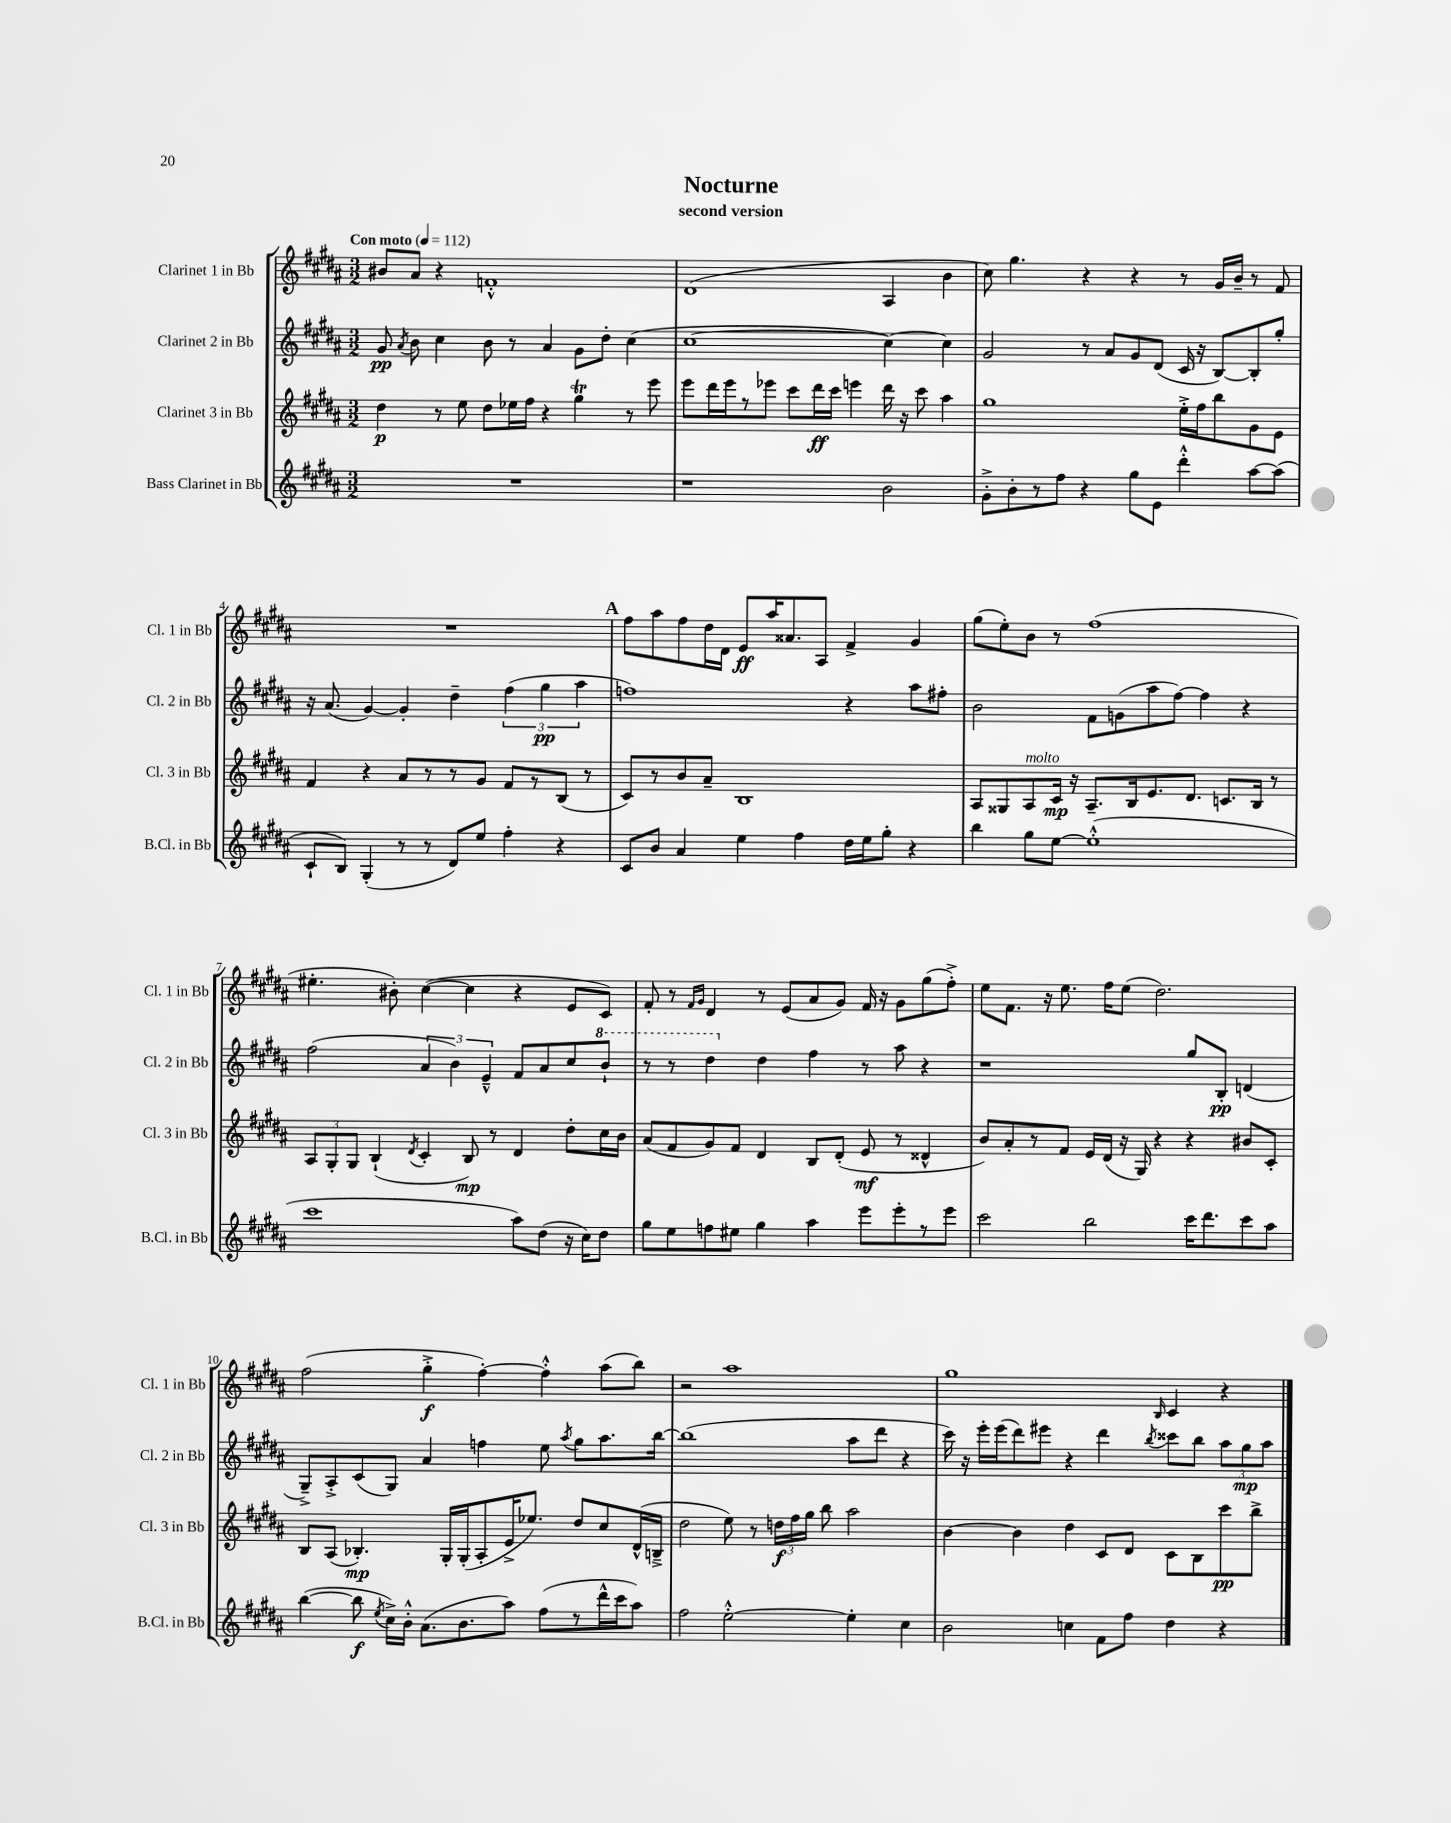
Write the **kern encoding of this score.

**kern	**kern	**kern	**kern
*staff4	*staff3	*staff2	*staff1
*clefG2	*clefG2	*clefG2	*clefG2
*k[f#c#g#d#a#]	*k[f#c#g#d#a#]	*k[f#c#g#d#a#]	*k[f#c#g#d#a#]
*M3/2	*M3/2	*M3/2	*M3/2
*MM112	*MM112	*MM112	*MM112
1.r	4dd#	8g#	8b#
.	.	8qa#	.
.	.	8b	8a#
.	8r	4cc#	4r
.	8ee	.	.
.	8dd#	8b	1f'^^
.	16ee-	8r	.
.	16ff#	.	.
.	4r	4a#	.
.	4gg#	8g#	.
.	.	8dd#'	.
.	8r	(4cc#	.
.	8eee	.	.
=	=	=	=
1r	8eee	[1cc#	(1d#
.	16ddd#	.	.
.	16eee	.	.
.	8r	.	.
.	8eee-	.	.
.	8ccc#	.	.
.	16ddd#	.	.
.	16ccc#	.	.
.	4eee	.	.
2b	16ddd#	4cc#_)	4A#
.	16r	.	.
.	8ccc#	.	.
.	4aa#	4cc#]	4b
=	=	=	=
8g#'^	1gg#	2g#	8cc#)
8b'	.	.	4.gg#
8r	.	.	.
8ff#	.	.	.
4r	.	8r	4r
.	.	8a#	.
8gg#	.	8g#	4r
8e	.	(8d#	.
4ddd#'^^	16ee'^	16c#	8r
.	16ff#	16r	.
.	8bb	[8B)	16g#
.	.	.	16b~
[8aa#	8g#	8B']	8r
(8aa#]	8e	8gg#'	8f#
=	=	=	=
8c#`	4f#	16r	1.r
.	.	(8.a#	.
8B)	.	.	.
(4G#'	4r	[4g#)	.
8r	8a#	4g#']	.
8r	8r	.	.
8d#)	8r	4dd#~	.
8ee	8g#	.	.
4ff#'	8f#	(6ff#	.
.	8r	.	.
.	.	6gg#	.
4r	(8B	.	.
.	.	6aa#	.
.	8r	.	.
=	=	=	=
8c#	8c#)	1ff)	8ff#
8b	8r	.	8aa#
4a#	8b	.	8ff#
.	8a#~	.	16dd#
.	.	.	16d#
4ee	1B	.	8e
.	.	.	16aa#
.	.	.	8.a##
4ff#	.	.	.
.	.	.	8A#
16dd#	.	4r	4f#^
16ee	.	.	.
8gg#'	.	.	.
4r	.	8aa#	4g#
.	.	8ff#'	.
=	=	=	=
4bb	8A#	2b	(8gg#
.	8G##	.	8ee')
8gg#	8A#	.	8b
[8ee	16c#	.	8r
.	16r	.	.
(1ee'^^]	8.A#~	8f#	(1ff#
.	.	(8g	.
.	16B	.	.
.	8.e	8aa#	.
.	.	[8ff#)	.
.	8.d#	.	.
.	.	4ff#]	.
.	8.c	.	.
.	.	4r	.
.	16B	.	.
.	8r	.	.
=	=	=	=
1ccc#	12A#	(2ff#	4.ee#'
.	12G#'	.	.
.	12G#	.	.
.	(4B`	.	.
.	.	.	8b#')
.	8qd#	.	.
.	4c#'	6a#	([4cc#
.	.	6b)	.
.	8B)	.	4cc#]
.	.	6e~^^	.
.	8r	.	.
8aa#)	4d#	8f#	4r
(8dd#	.	8a#	.
16r	8dd#'	8cc#	8e
16cc#)	.	.	.
8dd#	16cc#	8bb`	8c#)
.	16b	.	.
=	=	=	=
8gg#	(8a#	8r	8f#'
8ee	8f#	8r	8r
.	.	.	16qqf#
.	.	.	16qqg#
8ff	8g#)	4ddd#	4d#
8ee#	8f#	.	.
4gg#	4d#	4dd#	8r
.	.	.	(8e
4aa#	8B	4ff#	8a#
.	(8d#'	.	8g#)
8eee	8e	8r	16f#
.	.	.	16r
8eee'	8r	8aa#	8g#
8r	4d##^^	4r	(8gg#
8eee	.	.	8ff#'^)
=	=	=	=
2ccc#	8b)	1r	8ee
.	8a#'	.	8.f#
.	8r	.	.
.	.	.	16r
.	8f#	.	8.ee
2bb	16e	.	.
.	(16d#	.	16ff#
.	16r	.	(8ee
.	16G#)	.	.
.	4r	.	2.dd#)
16ccc#	4r	8gg#	.
8.ddd#	.	.	.
.	.	8B'	.
8ccc#	8b#	(4d	.
8aa#	8c#'	.	.
=	=	=	=
([4bb	8B	8G#~^)	(2ff#
.	(8A#	8A#'^	.
8bb]	4.B-')	(8c#	.
8qee	.	.	.
16cc#^)	.	8G#)	.
16b'^^	.	.	.
(8.a#	.	4a#	4gg#'^
.	16G#'	.	.
8.b	(16G#'	.	.
.	8A#'	4ff	[4ff#')
8aa#)	16e^	.	.
.	8.ee-)	.	.
(8ff#	.	8ee	4ff#'^^]
.	.	8qaa#	.
8r	8dd#	8gg#	.
16ddd#^^	8cc#	8.aa#	(8aa#
16ccc#	.	.	.
8aa#)	(16d#^^	.	8bb)
.	16B~^	[16bb	.
=	=	=	=
2ff#	2dd#	(1bb]	2r
[2ee'^^	8ee)	.	1aa#
.	8r	.	.
.	24dd	.	.
.	24ff#	.	.
.	24gg#	.	.
.	8bb	.	.
4ee']	2aa#	8aa#	.
.	.	8ddd#	.
4cc#	.	4r	.
=	=	=	=
2b	[4b	16ccc#)	1gg#
.	.	16r	.
.	.	16eee'	.
.	.	(16eee	.
.	4b]	8ddd#)	.
.	.	8eee#	.
4cc	4dd#	4r	.
8f#	8c#	4ddd#	.
8ff#	8d#	.	.
.	.	8qbb	16qqB
4dd#	8c#	8ccc##	4c#
.	8B	8bb	.
4r	8ccc#	12aa#	4r
.	.	12gg#	.
.	8bb^	.	.
.	.	12aa#	.
==	==	==	==
*-	*-	*-	*-
